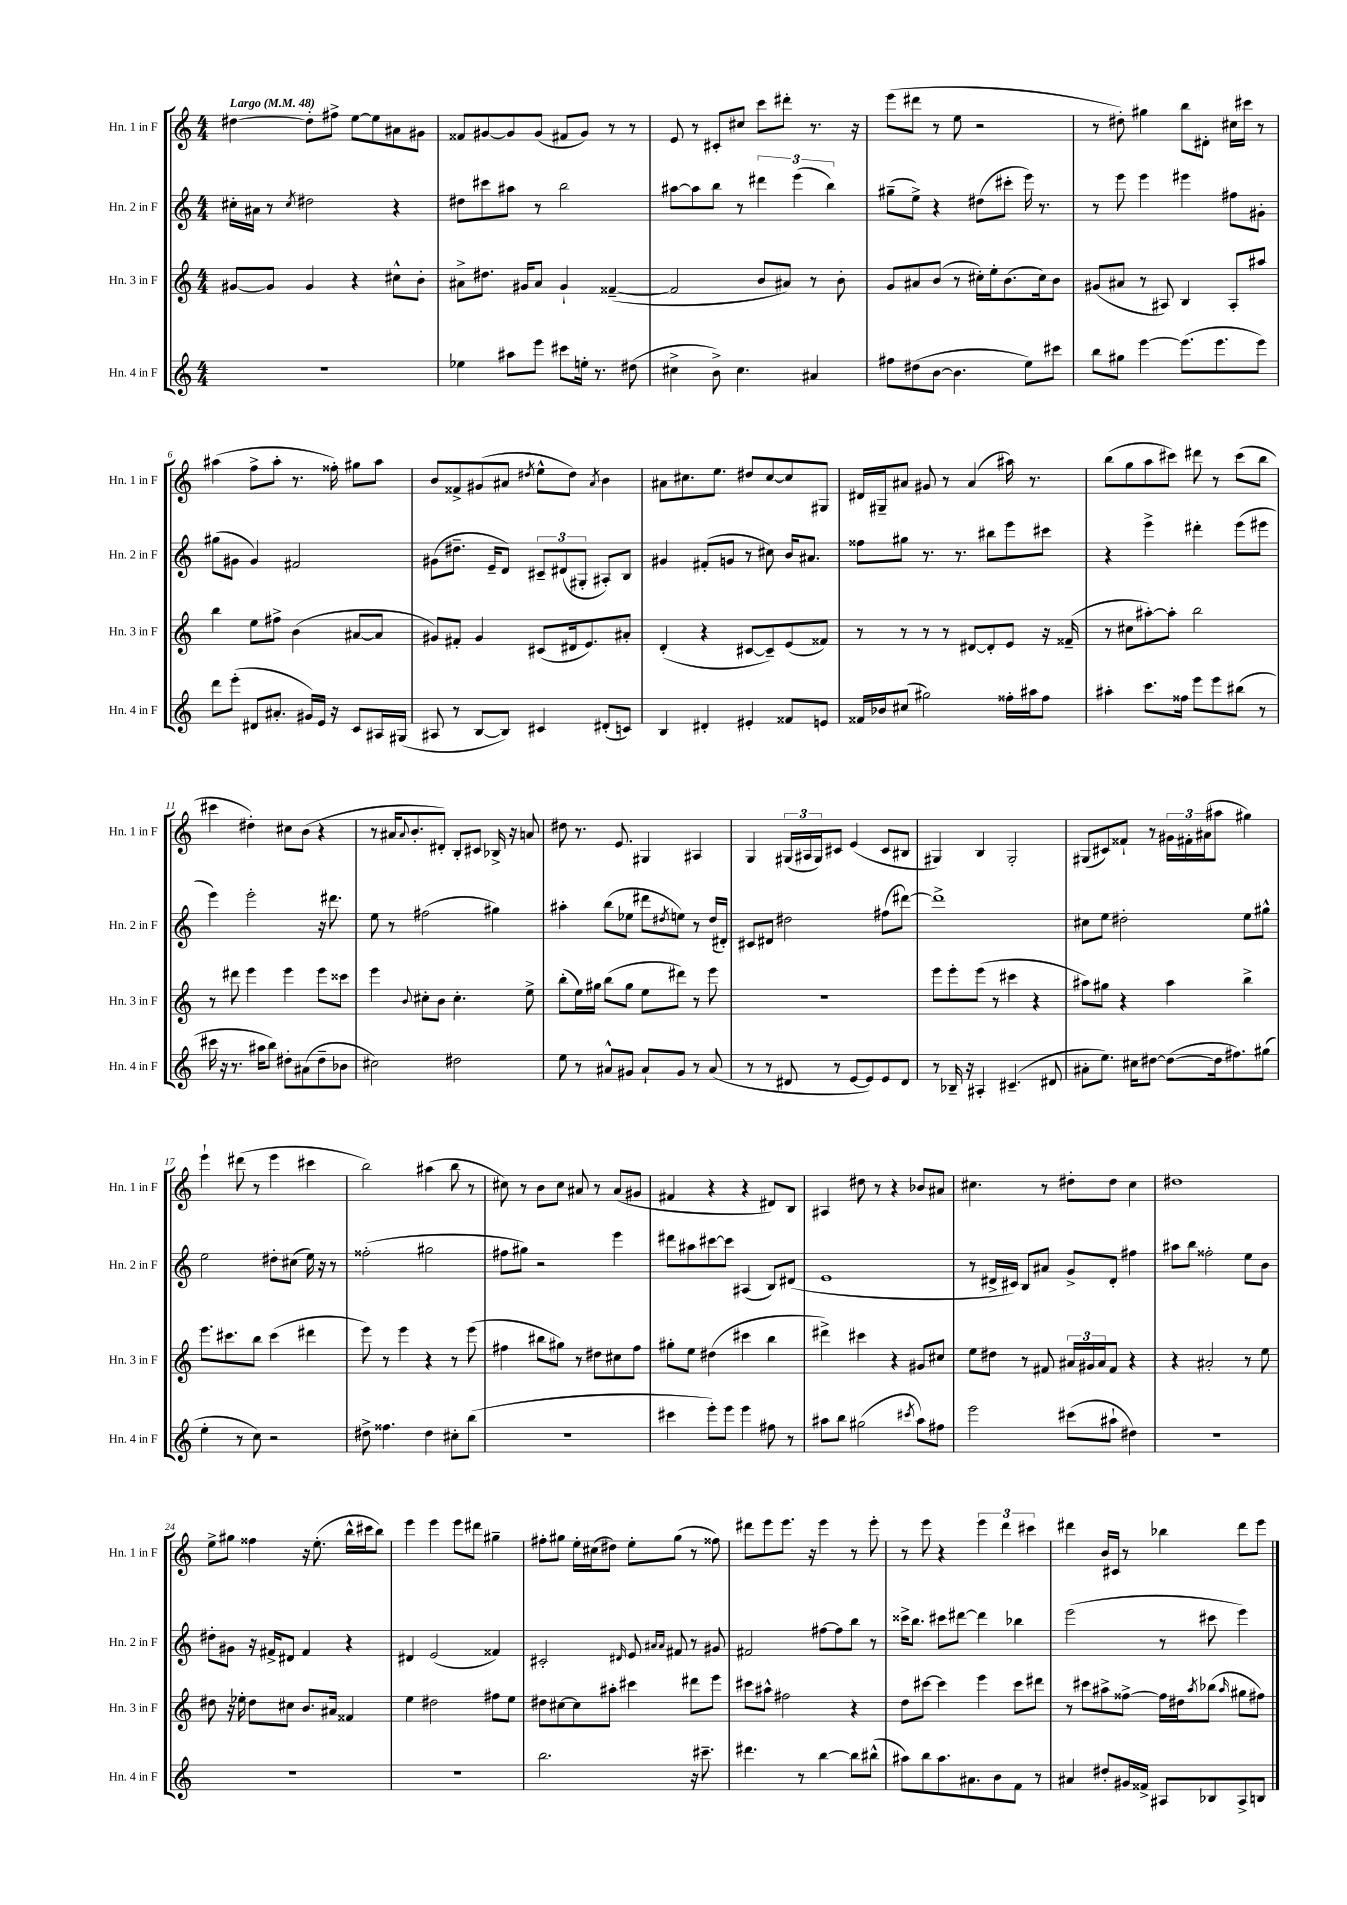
<<
\new StaffGroup <<
\new Staff = "s0" \with { instrumentName = "Hn. 1 in F" shortInstrumentName = "Hn. 1 in F" } {
    \clef treble \key c \major \numericTimeSignature \time 4/4 \tempo "Largo" 4 = 48
    dis''4~ dis''8-. fis''8-> e''8~ e''8 ais'8 gis'8 |
    fisis'8 gis'8~ gis'8 gis'8( fis'8 gis'8) r8 r8 |
    e'8 r8 cis'8-. cis''8 c'''8 dis'''8-. r8. r16 |
    e'''8( dis'''8 r8 e''8 r2 |
    r8 dis''8-.) gis''4 b''8 dis'8-. cis''16 cis'''16 r8 |
    ais''4( f''8-> ais''8-. r8. fisis''16-.) gis''8 ais''8 |
    b'8 fisis'8-> gis'8( ais'8 \acciaccatura { dis''8 } e''8-^ dis''8) \acciaccatura { ais'8 } b'4 |
    ais'8 cis''8. e''8. dis''8 cis''8~ cis''8 gis8 |
    dis'16 gis16-- ais'8 gis'8 r8 ais'4( ais''16) r8. |
    b''8( g''8 a''8 cis'''8) dis'''8 r8 cis'''8( b''8 |
    cis'''4 dis''4-.) cis''8 b'8( r4 |
    r8 ais'16 \appoggiatura { ais'8 } b'8.-. dis'8-.) b8-. cis'8 bes16-> r16 a'8 |
    dis''8 r8. e'8. gis4 ais4 |
    g4 \tuplet 3/2 { gis16( ais16 gis16) } cis'8 e'4( cis'8 bis8 |
    gis4) b4 gis2-. |
    gis8( cis'8) fisis'8-! r8 \tuplet 3/2 { gis'16 fis'16-. ais'16( } ais''8 gis''4) |
    e'''4-! dis'''8( r8 e'''4 cis'''4 |
    b''2) ais''4( b''8 r8 |
    cis''8) r8 b'8 cis''8 ais'8 r8 ais'8( gis'8 |
    fis'4 r4 r4 dis'8) b8 |
    ais4 dis''8 r8 r4 bes'8 ais'8 |
    cis''4. r8 dis''8-. dis''8 cis''4 |
    dis''1 |
    e''8-> gis''8 fisis''4 r16 e''8.-.( b''16-^ cis'''16 b''8) |
    e'''4 e'''4 e'''8 dis'''8 gis''4-- |
    fis''8-. gis''8 e''16-. cis''16( dis''8) e''8-. gis''8( r8 fisis''8) |
    dis'''8 e'''8 e'''8. r16 e'''4 r8 e'''8-. |
    r8 e'''8 r4 \tuplet 3/2 { e'''4 d'''4 cis'''4 } |
    dis'''4 b'16 cis'16 r8 bes''4 dis'''8 e'''8 \bar "|." |
}
\new Staff = "s1" \with { instrumentName = "Hn. 2 in F" shortInstrumentName = "Hn. 2 in F" } {
    \clef treble \key c \major \numericTimeSignature \time 4/4
    cis''16-. ais'16 r8 \acciaccatura { cis''8 } dis''2 r4 |
    dis''8 cis'''8 ais''8 r8 b''2 |
    ais''8~ ais''8 b''8 r8 \tuplet 3/2 { dis'''4 e'''4( b''4) } |
    gis''8--( e''8->) r4 dis''8( cis'''8-. e'''16) r8. |
    r8 e'''8 e'''4 eis'''4 fis''8 gis'8-. |
    gis''8( gis'8 gis'4) fis'2 |
    gis'8( dis''8.-- e'16-- d'8) \tuplet 3/2 { cis'8-- dis'8( gis8-. } ais8-.) b8 |
    gis'4 fis'8-.( g'8 r8 cis''8) b'16 ais'8. |
    fisis''8 gis''8 r8. r8. bis''8 e'''8 cis'''8 |
    r4 e'''4-> dis'''4-. e'''8( eis'''8 |
    e'''4) e'''2-. r16 dis'''8. |
    e''8 r8 fis''2( gis''4) |
    ais''4-. b''8( ees''8 dis'''8 \acciaccatura { dis''8 } e''8) r8 dis''16( dis'16-.) |
    cis'8 dis'8 dis''2 fis''8( dis'''8~) |
    dis'''1-> |
    cis''8 e''8 dis''2-. e''8 gis''8-^ |
    e''2 dis''8-. cis''8( e''16) r16 r8 |
    fisis''2-.( gis''2 |
    fis''8 gis''8) r2 e'''4 |
    dis'''8 ais''8 cis'''8~ cis'''8 ais4( b8) dis'8( |
    e'1 |
    r8 dis'16-> cis'16) b8 ais'8 g'8-> dis'8-. fis''4 |
    ais''8 b''8 fisis''2-. e''8 b'8 |
    dis''8-. gis'8 r16 fis'16-> dis'8 fis'4 r4 |
    dis'4 e'2( fisis'4) |
    cis'2-. \grace { dis'16 } e'8 \grace { ais'16 ais'16 } fis'8 r8 gis'8 |
    fis'2 fis''8~ fis''8 b''8 r8 |
    cisis'''16-> b''8. cis'''8 dis'''8~ dis'''4 bes''4 |
    e'''2( r8 cis'''8 e'''4) \bar "|." |
}
\new Staff = "s2" \with { instrumentName = "Hn. 3 in F" shortInstrumentName = "Hn. 3 in F" } {
    \clef treble \key c \major \numericTimeSignature \time 4/4
    gis'8~ gis'8 gis'4 r4 cis''8-^ b'8-. |
    ais'8-> dis''8. gis'16 ais'8 gis'4-! fisis'4~--( |
    fisis'2 b'8 ais'8) r8 b'8-. |
    g'8 ais'8 b'8( r8 cis''16-.) e''16-. b'8.( cis''16) b'8 |
    gis'8( ais'8 r8 ais8) b4 ais8-. ais''8 |
    b''4 e''8 fis''8-> b'4( ais'8~ ais'8 |
    gis'8) fis'8-. gis'4 cis'8( dis'16 e'8.) ais'8-. |
    d'4-.( r4 cis'8~ cis'8--) e'8( fisis'8) |
    r8 r8 r8 r8 dis'8~ dis'8-. e'8 r16 fisis'16--( |
    r8 cis''8 ais''8~-.) ais''8-. b''2 |
    r8 dis'''8 e'''4 e'''4 e'''8 cisis'''8 |
    e'''4 \appoggiatura { b'8 } cis''8-. b'8 cis''4.-. e''8-> |
    b''8-.( e''16) gis''16 b''8( gis''8 e''8 dis'''8) r8 e'''8 |
    R1 |
    e'''8 e'''8-. e'''8( r8 cis'''4 r4 |
    ais''8) gis''8 r4 ais''4 b''4-> |
    e'''8. cis'''8. b''8 cis'''4( dis'''4 |
    e'''8) r8 e'''4 r4 r8 e'''8( |
    fis''4 bis''8 gis''8) r8 dis''8 cis''8 fis''8 |
    gis''8-. e''8 dis''4( cis'''4 b''4 |
    dis'''4->) cis'''4 r4 gis'8 cis''8 |
    e''8 dis''8 r8 fis'8 \tuplet 3/2 { ais'16 gis'16 ais'16 } fis'8 r4 |
    r4 ais'2-. r8 e''8 |
    dis''8 r16 ees''16-. dis''8 cis''8 b'8. ais'16 fisis'4 |
    e''4 dis''2 fis''8 e''8 |
    dis''8 cis''8~ cis''8 ais''8-. cis'''4 dis'''8 e'''8 |
    cis'''8 ais''8-^ fis''2 r4 |
    d''8 cis'''8~ cis'''4 e'''4 cis'''8 dis'''8 |
    r8 cis'''8 ais''8-> fisis''8~-> fisis''16 dis''16 \acciaccatura { ais''8 } bes''8( \grace { ais''16 } gis''8 fis''8) \bar "|." |
}
\new Staff = "s3" \with { instrumentName = "Hn. 4 in F" shortInstrumentName = "Hn. 4 in F" } {
    \clef treble \key c \major \numericTimeSignature \time 4/4
    R1 |
    ees''4 ais''8 e'''8 cis'''8 e''16-. r8. dis''8( |
    cis''4-> b'8->) cis''4. ais'4 |
    fis''8 dis''8( b'8~ b'4. e''8) cis'''8 |
    b''8 gis''8 e'''4~ e'''8.( e'''8. e'''8) |
    d'''8 e'''8-.( dis'8 ais'8.-. gis'16) e'16 r16 c'8 ais16 gis16( |
    ais8 r8 b8~ b8) cis'4 dis'8-.( c'8) |
    b4 dis'4-. eis'4-. fisis'8 e'8 |
    fisis'16 bes'16 cis''8( gis''2) fisis''16-. ais''16 fisis''8 |
    ais''4-. c'''8. fisis''16 e'''8 e'''8 bis''8( r8 |
    cis'''16 r16 r8. ais''16 b''8) dis''8-. ais'8( dis''8-- bes'8 |
    cis''2) dis''2 |
    e''8 r8 ais'8-^ gis'8 ais'8-! gis'8 r8 ais'8( |
    r8 r8 dis'8 r8 e'8~ e'8) e'8 dis'8 |
    r8 bes16-- r16 ais4-. cis'4.--( dis'8 |
    ais'8-. e''8.) cis''16 dis''8~ dis''8~( dis''16 fis''8.) gis''8( |
    e''4-. r8 c''8) r2 |
    dis''8-> fisis''4. dis''4 cis''8-. b''8( |
    R1 |
    cis'''4 e'''8-.) e'''8 e'''4 fis''8 r8 |
    ais''8 b''8 gis''2( \acciaccatura { cis'''8 } ais''8) fis''8 |
    e'''2 cis'''8( ais''8-! dis''4) |
    R1 |
    R1 |
    R1 |
    b''2. r16 cis'''8.-- |
    dis'''4. r8 b''4~ b''8 bis''8-^( |
    ais''8) b''8 ais''8. ais'8. b'8 f'8 r8 |
    ais'4 dis''8-. gis'16 fisis'16-> ais8 bes8 ais8-> b8 \bar "|." |
}
>>
>>
